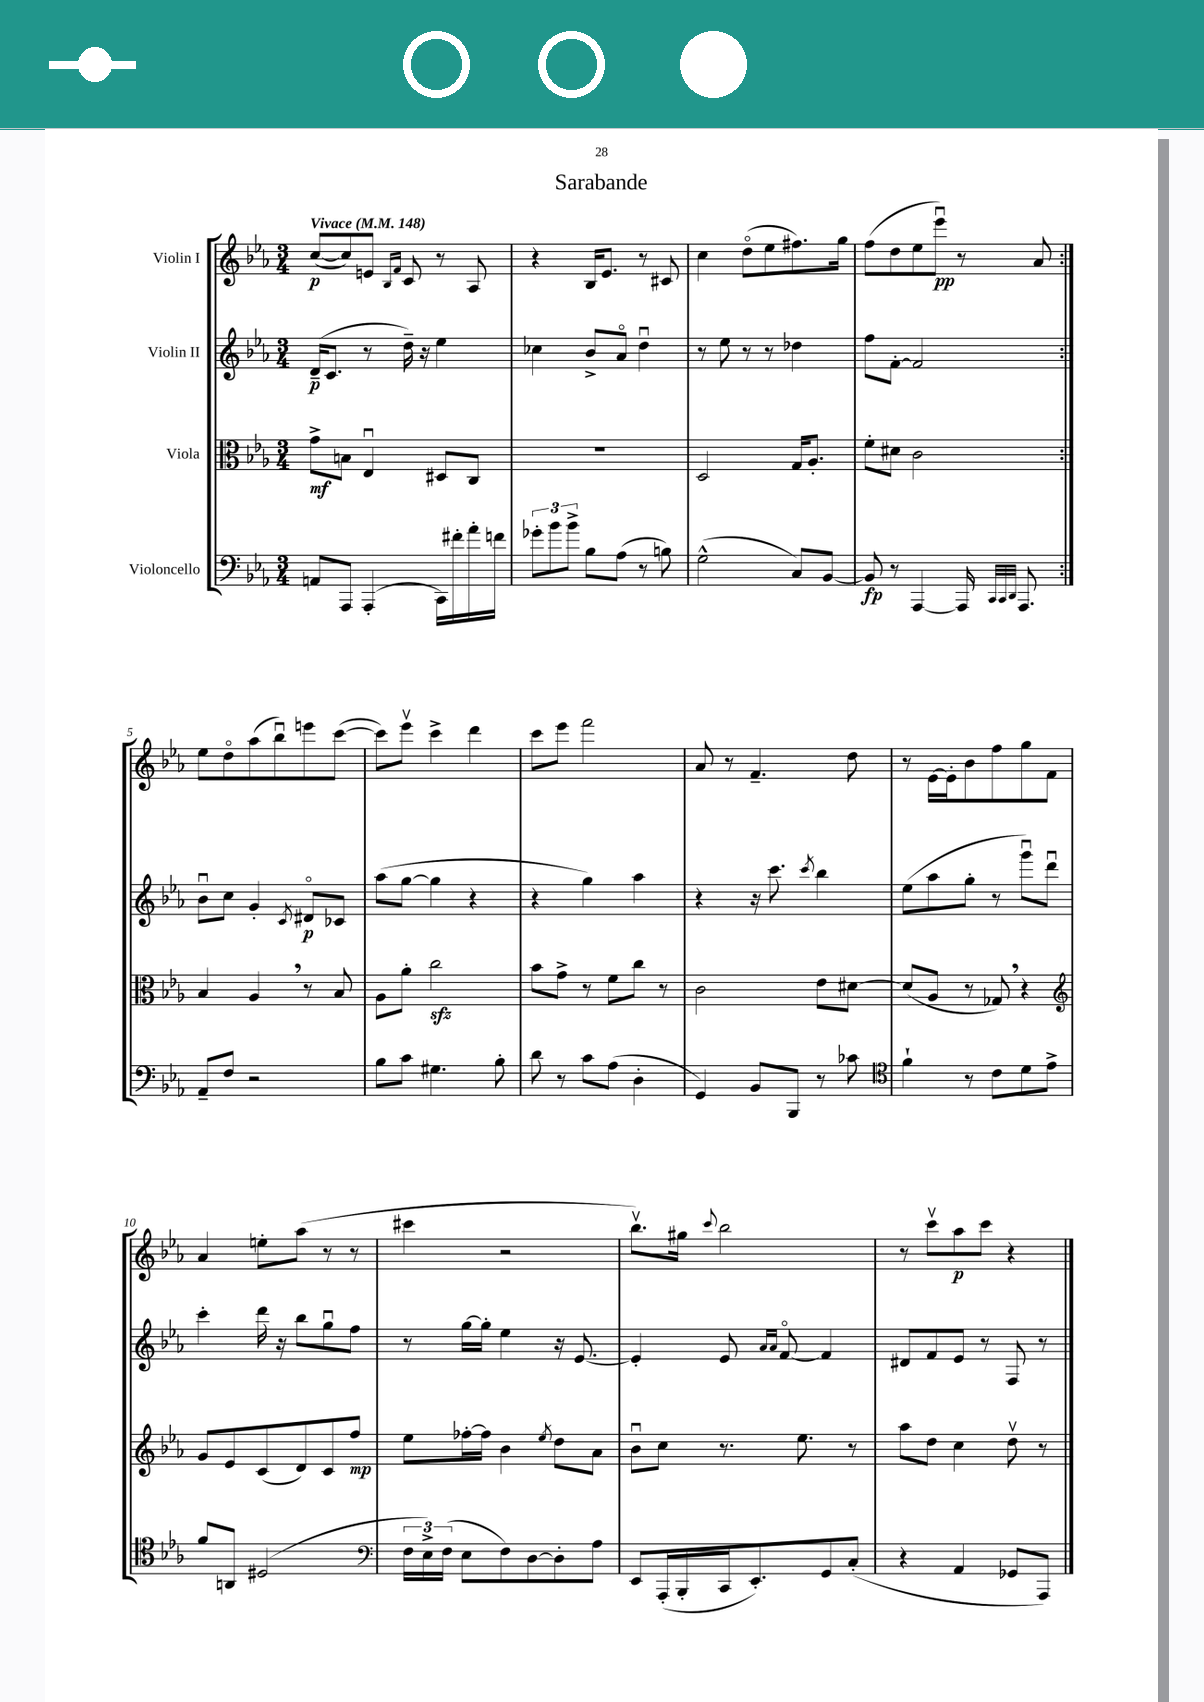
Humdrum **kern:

**kern	**dynam	**kern	**dynam	**kern	**dynam	**kern	**dynam
*part4	*part4	*part3	*part3	*part2	*part2	*part1	*part1
*staff4	*staff4	*staff3	*staff3	*staff2	*staff2	*staff1	*staff1
*I"Violoncello	*	*I"Viola	*	*I"Violin II	*	*I"Violin I	*
*clefF4	*	*clefC3	*	*clefG2	*	*clefG2	*
*k[b-e-a-]	*	*k[b-e-a-]	*	*k[b-e-a-]	*	*k[b-e-a-]	*
*M3/4	*	*M3/4	*	*M3/4	*	*M3/4	*
*MM148	*	*MM148	*	*MM148	*	*MM148	*
=1	=1	=1	=1	=1	=1	=1	=1
!	!	!	!	!	!	!LO:TX:a:B:t=Vivace	!
8AAn/L	.	8g^\L	mf	(16d~/KL	p	([8cc/L	p
.	.	.	.	8.c/J	.	.	.
8AAA-/J	.	8Bn\J	.	.	.	8cc/])	.
(4AAA-'/	.	4E-u/	.	8r	.	8en/J	.
.	.	.	.	.	.	16qqB-/LL	.
.	.	.	.	.	.	16qqf/JJ	.
.	.	.	.	16dd~\)	.	8c/	.
.	.	.	.	16r	.	.	.
16CC\LL)	.	8D#X/L	.	4ee-\	.	8r	.
16f#X'\	.	.	.	.	.	.	.
16a-'\	.	8C/J	.	.	.	8A-/	.
16fn\JJ	.	.	.	.	.	.	.
=2	=2	=2	=2	=2	=2	=2	=2
12g-X'\L	.	2.r	.	4cc-X\	.	4r	.
12b-\	.	.	.	.	.	.	.
12b-^\J	.	.	.	.	.	.	.
8B-\L	.	.	.	8b-^/L	.	16B-/KL	.
.	.	.	.	.	.	8.e-/J	.
(8A-\J	.	.	.	8a-/J	.	.	.
8r	.	.	.	4ddu\	.	8r	.
8Bn\)	.	.	.	.	.	8c#X/	.
=3	=3	=3	=3	=3	=3	=3	=3
(2G^^\	.	2D/	.	8r	.	4cc\	.
.	.	.	.	8ee-\	.	.	.
.	.	.	.	8r	.	(8dd\L	.
.	.	.	.	8r	.	8ee-\	.
8C/L)	.	16G/KL	.	4dd-X\	.	8.ff#X\)	.
.	.	8.A-'/J	.	.	.	.	.
[8BB-/J	.	.	.	.	.	.	.
.	.	.	.	.	.	16gg\Jk	.
=4	=4	=4	=4	=4	=4	=4	=4
8BB-/]	fp	8f'\L	.	8ff\L	.	(8ff\L	.
8r	.	8d#X\J	.	[8f'\J	.	8dd\	.
[4AAA-/	.	2c\	.	2f/]	.	8ee-\	.
.	.	.	.	.	.	8eee-u\J)	pp
16AAA-/]	.	.	.	.	.	8r	.
32qqCC/LLL	.	.	.	.	.	.	.
32qqCC/	.	.	.	.	.	.	.
32qqDD/JJJ	.	.	.	.	.	.	.
8.AAA-/	.	.	.	.	.	.	.
.	.	.	.	.	.	8a-/	.
!!LO:LB:g=z
=5:|!	=5:|!	=5:|!	=5:|!	=5:|!	=5:|!	=5:|!	=5:|!
8AA-~/L	.	4B-/	.	8b-u\L	.	8ee-\L	.
8F/J	.	.	.	8cc\J	.	8dd\	.
2r	.	4A-,/	.	4g'/	.	(8aa-\	.
.	.	.	.	.	.	8bb-u\)	.
.	.	.	.	8qc/	.	.	.
.	.	8r	.	8d#X/L	p	8eeen\	.
.	.	8B-/	.	8c-X/J	.	([8ccc\J	.
=6	=6	=6	=6	=6	=6	=6	=6
8B-\L	.	8A-\L	.	(8aa-\L	.	8ccc\L])	.
8c\J	.	8a-'\J	.	[8gg\J	.	8eee-v\J	.
4.G#X\	.	2cczz\	.	4gg\]	.	4ccc^\	.
.	.	.	.	4r	.	4ddd\	.
8B-'\	.	.	.	.	.	.	.
=7	=7	=7	=7	=7	=7	=7	=7
8d\	.	8b-\L	.	4r	.	8ccc\L	.
8r	.	8g^\J	.	.	.	8eee-\J	.
8c\L	.	8r	.	4gg\)	.	2fff\	.
(8A-\J	.	8f\L	.	.	.	.	.
4D'\	.	8cc\J	.	4aa-\	.	.	.
.	.	8r	.	.	.	.	.
=8	=8	=8	=8	=8	=8	=8	=8
4GG/)	.	2c\	.	4r	.	8a-/	.
.	.	.	.	.	.	8r	.
8BB-/L	.	.	.	16r	.	4.f~/	.
.	.	.	.	8.ccc\	.	.	.
8BBB-/J	.	.	.	.	.	.	.
.	.	.	.	8qccc/	.	.	.
8r	.	8e-\L	.	4bb-\	.	.	.
8c-X\	.	[8d#X\J	.	.	.	8dd\	.
=9	=9	=9	=9	=9	=9	=9	=9
*clefC4	*	*	*	*	*	*	*
4f`\	.	(8d#/L]	.	(8ee-\L	.	8r	.
.	.	8A-/J	.	8aa-\	.	[16e-\LL	.
.	.	.	.	.	.	16e-'\J]	.
8r	.	8r	.	8gg'\J	.	8b-\	.
8c\L	.	8G-X,/)	.	8r	.	8ff\	.
8d\	.	4r	.	8gggu\L)	.	8gg\	.
8e-^\J	.	.	.	8dddu\J	.	8f\J	.
!!LO:LB:g=z
=10	=10	=10	=10	=10	=10	=10	=10
*	*	*clefG2	*	*	*	*	*
8f/L	.	8g/L	.	4ccc'\	.	4a-/	.
8AAn/J	.	8e-/	.	.	.	.	.
(2D#X/	.	(8c/	.	16ddd\	.	8een'\L	.
.	.	.	.	16r	.	.	.
.	.	8d/)	.	8bb-\L	.	(8aa-\J	.
.	.	8c/	.	8ggu\	.	8r	.
.	.	8ff/J	mp	8ff\J	.	8r	.
=11	=11	=11	=11	=11	=11	=11	=11
*clefF4	*	*	*	*	*	*	*
24F\LL	.	8ee-\L	.	8r	.	4ccc#X\	.
24E-^\)	.	.	.	.	.	.	.
(24F\JJ	.	.	.	.	.	.	.
8E-\L	.	[16ff-X'\L	.	[16gg\LL	.	.	.
.	.	16ff-\JJ]	.	16gg'\JJ]	.	.	.
8F\)	.	4b-\	.	4ee-\	.	2r	.
[8D\	.	.	.	.	.	.	.
.	.	8qee-/	.	.	.	.	.
8D'\]	.	8dd\L	.	16r	.	.	.
.	.	.	.	[8.e-/	.	.	.
8A-\J	.	8a-\J	.	.	.	.	.
=12	=12	=12	=12	=12	=12	=12	=12
8EE-/L	.	8b-u\L	.	4e-'/]	.	8.bb-v\L)	.
(16AAA-'/L	.	8cc\J	.	.	.	.	.
16BBB-'/	.	.	.	.	.	16gg#X\Jk	.
.	.	.	.	.	.	8qqccc/	.
16CC/J	.	8.r	.	8e-/	.	2bb-\	.
8.EE-'/)	.	.	.	.	.	.	.
.	.	.	.	16qqa-/LL	.	.	.
.	.	.	.	16qqa-/JJ	.	.	.
.	.	.	.	[8f/	.	.	.
.	.	8.ee-\	.	.	.	.	.
8GG/	.	.	.	4f/]	.	.	.
(8C'/J	.	8r	.	.	.	.	.
=13	=13	=13	=13	=13	=13	=13	=13
4r	.	8aa-\L	.	8d#X/L	.	8r	.
.	.	8dd\J	.	8f/	.	8cccv\L	.
4AA-/	.	4cc\	.	8e-/J	.	8aa-\	p
.	.	.	.	8r	.	8ccc\J	.
8GG-X/L	.	8ddv\	.	8F/	.	4r	.
8AAA-/J)	.	8r	.	8r	.	.	.
==	==	==	==	==	==	==	==
*-	*-	*-	*-	*-	*-	*-	*-
